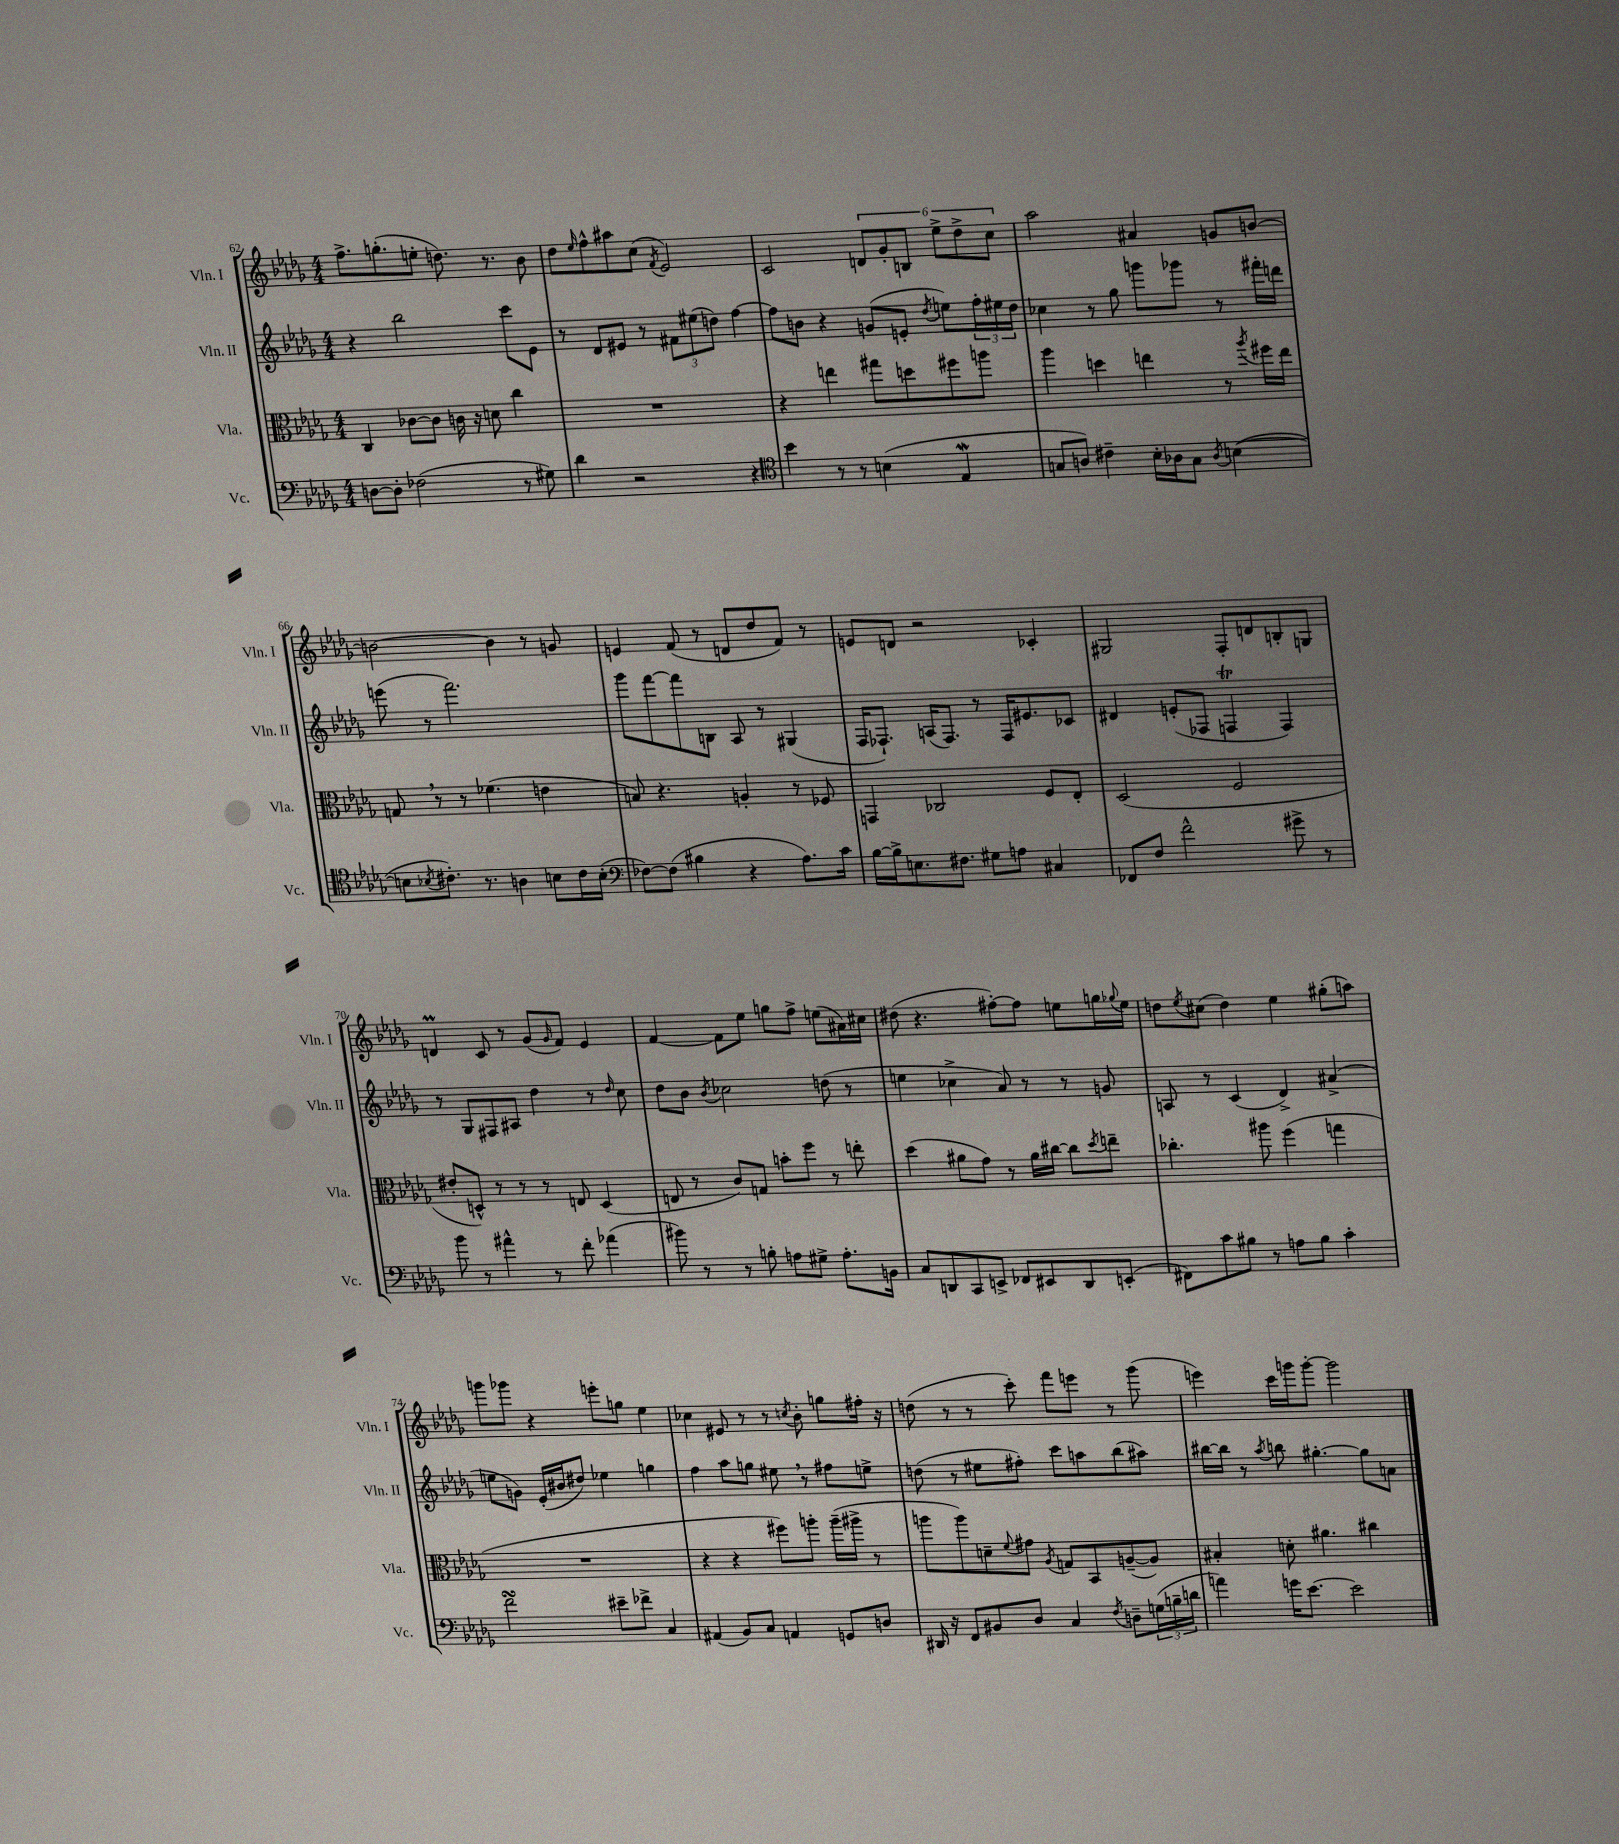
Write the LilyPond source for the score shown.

<<
\new StaffGroup <<
\new Staff = "s0" \with { instrumentName = "Vln. I" shortInstrumentName = "Vln. I" } {
    \clef treble \key des \major \numericTimeSignature \time 4/4
    f''8.-> g''8.-.( e''8-. d''8.) r8. bes'8 |
    des''8 \grace { ees''16 } f''8-^ ais''8 c''8( \acciaccatura { f'8 } ees'2) |
    c'2 \tuplet 6/4 { d'8 ges'8-. b8 ees''8-> des''8-> c''8 } |
    aes''2 ais'4 g'8 b'8~ |
    b'2~ b'4 r8 g'8 |
    e'4 f'8( r8 d'8 des''8 f'8) r8 |
    e'8 d'8 r2 ces'4-. |
    gis2 f8-. d'8 b8-. g8 |
    d'4\prall c'8 r8 ges'8( \grace { ges'16 } f'8) ees'4 |
    f'4~ f'8 ees''8 g''8 f''8-> e''8( ais'16) cis''16 |
    dis''8( r4. fis''8~-.) fis''8 e''8 g''16 \appoggiatura { ges''8 } e''16 |
    d''8 \acciaccatura { ees''8 } cis''8( d''4) ees''4 gis''8-.( a''8) |
    g'''8 ges'''8 r4 e'''8-. g''8 ees''4 |
    ces''4 eis'8 r8 r8 \acciaccatura { c''8 } bes'8-. g''8 fis''16-. r16 |
    d''8( r8 r8 c'''8-.) f'''8 e'''8 r8 ges'''8( |
    e'''4) c'''16 g'''16 g'''8~-. g'''2 \bar "|." |
}
\new Staff = "s1" \with { instrumentName = "Vln. II" shortInstrumentName = "Vln. II" } {
    \clef treble \key des \major \numericTimeSignature \time 4/4
    r4 bes''2 c'''8 ees'8 |
    r8 des'8 eis'8 r8 \tuplet 3/2 { fis'8 eis''8( d''8) } f''4~ |
    f''8 b'8 r4 g'8( e'8-. \acciaccatura { des''8 } e''8) \tuplet 3/2 { f''16-. eis''16 des''16 } |
    ces''4 r8 ges''8 g'''8 ges'''8 r8 fis'''16-. d'''16 |
    e'''8( r8 f'''2.) |
    ges'''8 f'''8~ f'''8 b8 aes8 r8 gis4( |
    f16 fes8.-!) a16( fes8.) r8 fes16 eis'8. ces'8 |
    dis'4 e'8-.( fes8 f4\trill f4) |
    r8 ges8 fis8 ais8 des''4 r8 \grace { des''16 } c''8 |
    des''8 bes'8 \acciaccatura { bes'8 } ces''2 d''8( r8 |
    e''4 ces''4-> aes'8) r8 r8 g'8 |
    a8 r8 c'4( des'4->) ais'4->( |
    e''8 g'8) ees'16-.( bis'16 dis''8) ees''4 g''4 |
    f''4 aes''8 g''8 eis''8 \breathe r8 fis''8 e''8-> |
    d''8( r8 eis''8 fis''8-.) c'''8 a''8 bes''8( ais''8) |
    bis''16~ bis''16 r8 \acciaccatura { aes''8 } b''8 gis''4.~-. gis''8 a'8 \bar "|." |
}
\new Staff = "s2" \with { instrumentName = "Vla." shortInstrumentName = "Vla." } {
    \clef alto \key des \major \numericTimeSignature \time 4/4
    c4 ces'8~ ces'8 c'16 r16 d'8 c''4 |
    R1 |
    r4 e''4 gis''8 d''8 fis''8 a''8 |
    aes''4 d''4 e''4 r8 \acciaccatura { aes''8 } fis''16 e''16 |
    g8 \breathe r8 r8 fes'4.( e'4 |
    b8) r4. a4-. r8 fes8 |
    g,4 ces2 f8 ees8-. |
    des2( f2 |
    eis'8-. d8-^) r8 r8 r8 e8 d4( |
    e8 r8 c'8) g8 b'8-. f''8 r8 e''8-. |
    des''4( ais'8 ges'8) r8 ais'16 cis''16~ cis''8 \acciaccatura { des''8 } e''8-- |
    ces''4.-. ais''8 f''4( g''4 |
    R1 |
    r4 r4 fis''8) a''8-. a''16--( ais''16-> r8 |
    a''8 a''8) d'8-- \appoggiatura { f'8 } gis'8 \acciaccatura { aes8 } g8 bes,8 a8~--( a8) |
    bis4-. d'8-. ais'4. cis''4 \bar "|." |
}
\new Staff = "s3" \with { instrumentName = "Vc." shortInstrumentName = "Vc." } {
    \clef bass \key des \major \numericTimeSignature \time 4/4
    d8~ d8-. fes2( r8 gis8) |
    des'4 r2 r4 |
    \clef tenor bes'4 r8 r8 b4( ees4\mordent |
    g8 a8) cis'4-- bes16-. aes16 g8 \acciaccatura { aes8 } b4~( |
    b8 \acciaccatura { bes8 } cis'8.-.) r8. a4 b8 cis'16 b16-.( |
    \clef bass fes8~) fes8( bis4 r4 aes8.) c'16 |
    bes16~ bes16-> e8. fis8. gis8 a8 cis4 |
    fes,8 f8 f'2-^ gis'8-> r8 |
    bes'8 r8 ais'4-^ r8 f'8-. aes'4( |
    bis'8) r8 r8 b8-. a8 gis8-> a8.-. b,16 |
    c8 d,8 c,8 e,8-> fes,8 eis,8 d,8 e,8-.( |
    fis,8) c'8 bis8 r8 a8 bis8 c'4-. |
    f'2\turn eis'8-- fes'8-> c4 |
    ais,4( bes,8) c8 a,4 g,8 d8 |
    dis,16 r16 f,8 bis,8 des8 c4 \acciaccatura { f8 } d8-- \tuplet 3/2 { g16( b16-- d'16 } |
    a'4) g'16 ees'8.~ ees'2 \bar "|." |
}
>>
>>
\layout { \context { \Score currentBarNumber = #62 } }
